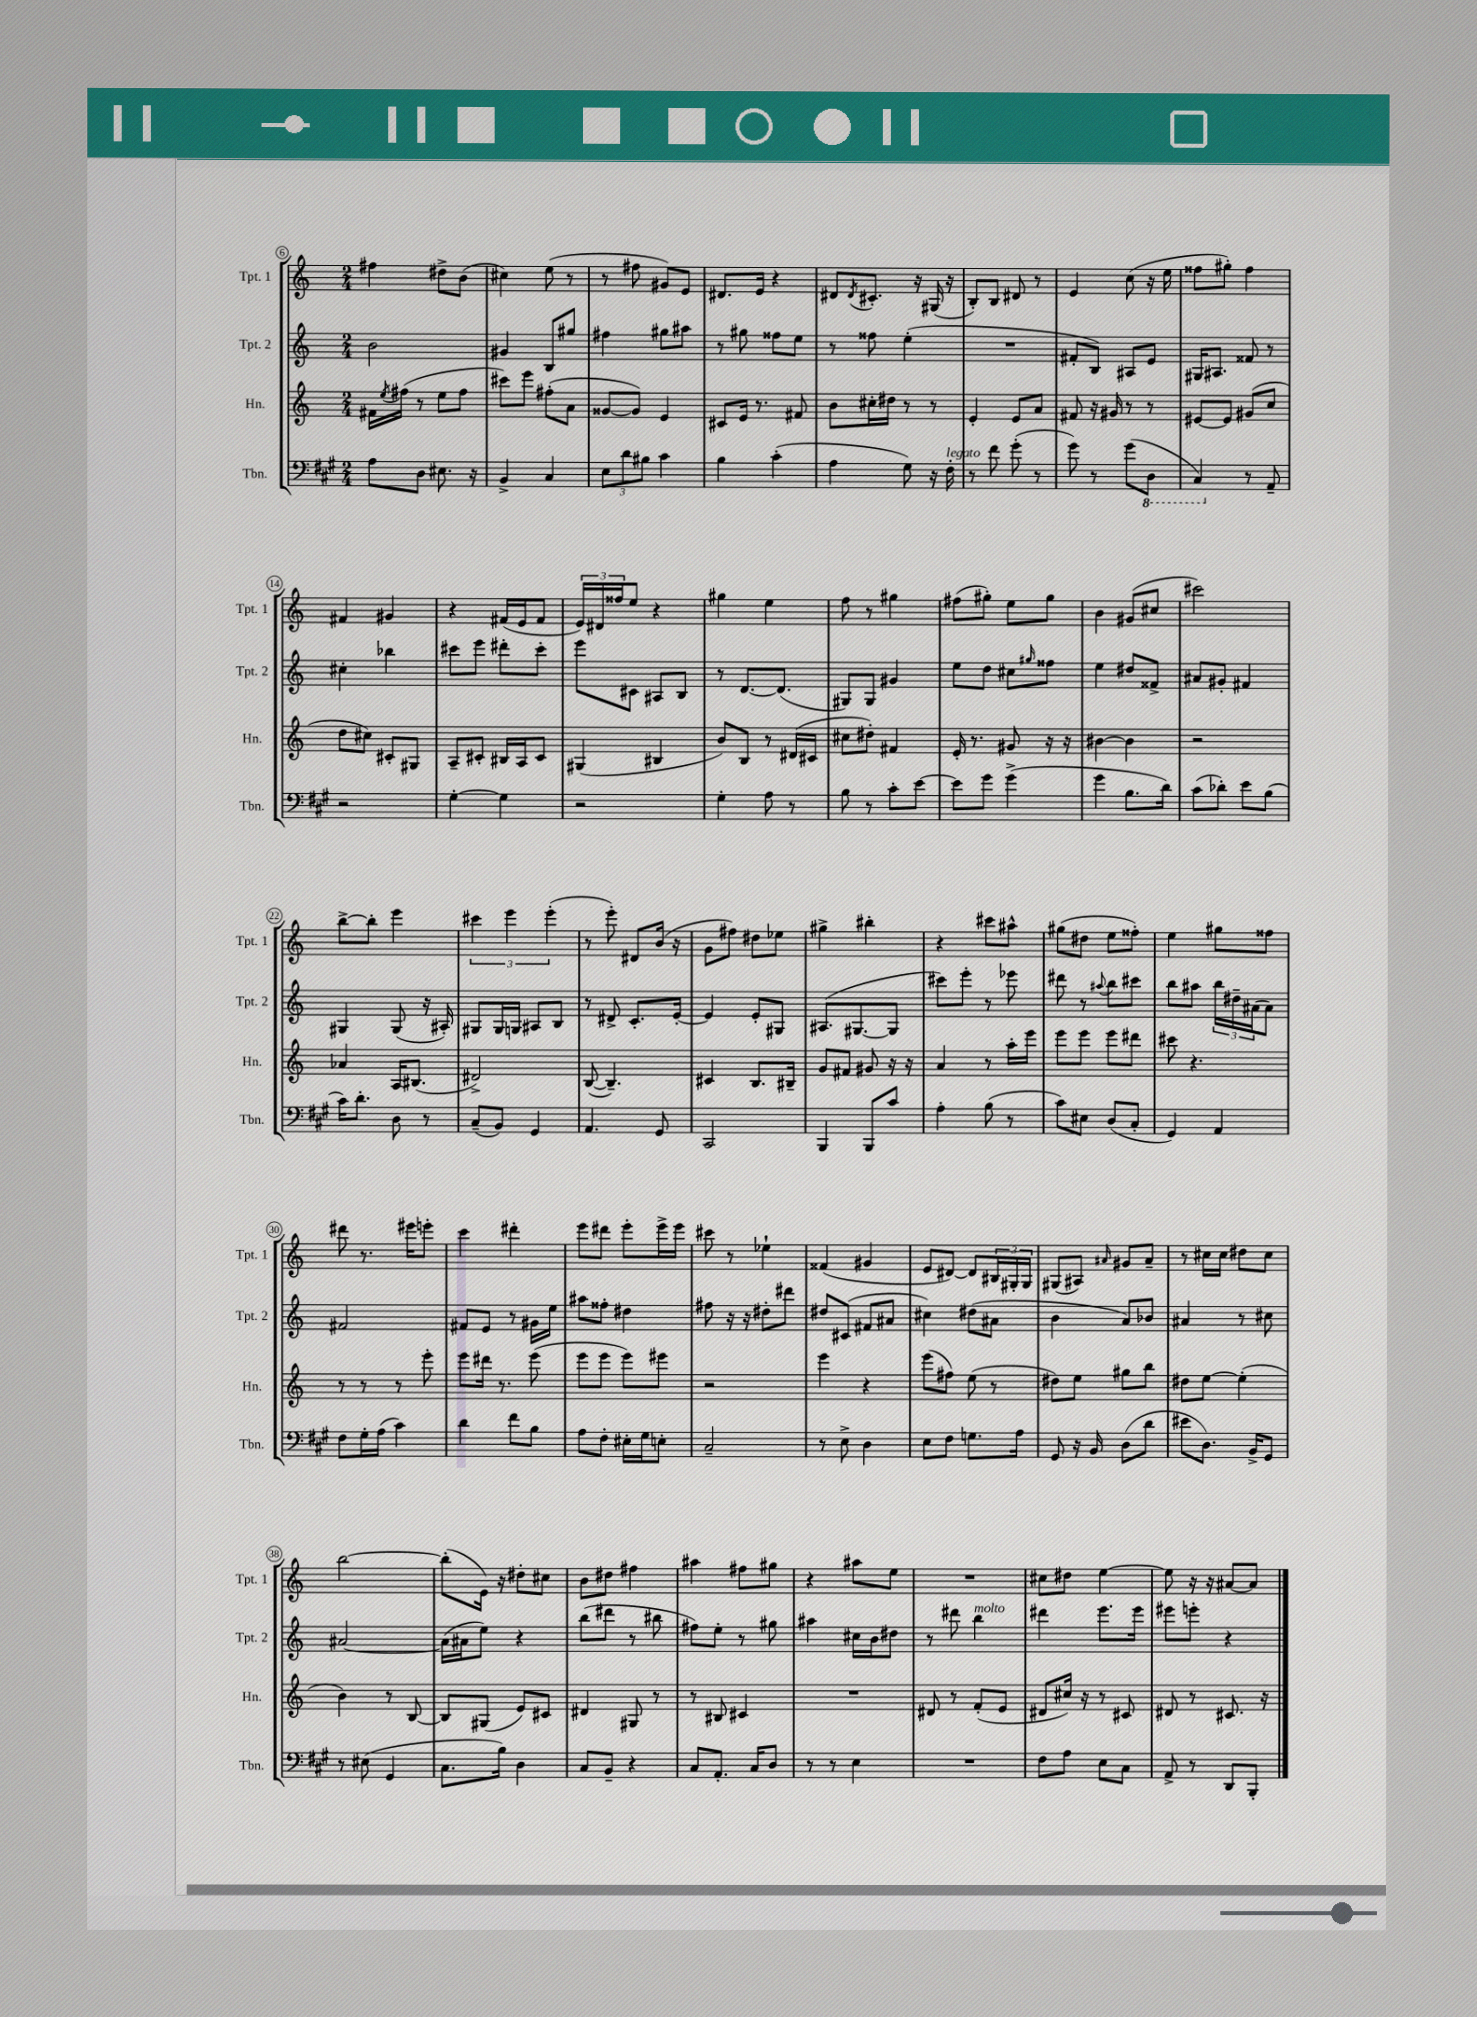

**kern	**kern	**kern	**kern
*part4	*part3	*part2	*part1
*staff4	*staff3	*staff2	*staff1
*I"Tbn.	*I"Hn.	*I"Tpt. 2	*I"Tpt. 1
*I'Tbn.	*I'Hn.	*I'Tpt. 2	*I'Tpt. 1
*clefF4	*clefG2	*clefG2	*clefG2
*k[f#c#g#]	*k[]	*k[]	*k[]
*M2/4	*M2/4	*M2/4	*M2/4
=6	=6	=6	=6
8A\L	16f#X\LL	2b\	4ff#X\
.	8qee/	.	.
.	(16ff#X\JJ	.	.
8D\J	8r	.	.
8.E#X\	8ee\L	.	8dd#X^\L
.	8ff#\J	.	(8b\J
16r	.	.	.
=7	=7	=7	=7
4BB^/	8ccc#X\L)	4g#X/	4cc#X\)
.	8eee\J	.	.
4C#/	(8ff#X'\L	8B/L	(8ee\
.	8a\J	8gg#X/J	8r
=8	=8	=8	=8
12E\L	[8g##X/L	4ff#X\	8r
12d\	.	.	.
.	8g##/J])	.	8ff#X\
12B#X\J	.	.	.
4c#\	4e/	8gg#X\L	8g#X/L)
.	.	8aa#X\J	8e/J
=9	=9	=9	=9
4B\	8c#X/L	8r	8.d#X/L
.	16e/Jk	8gg#X\	.
.	8.r	.	16e/Jk
(4c#'\	.	8ff##X\L	4r
.	8f#X/	8ee\J	.
=10	=10	=10	=10
4A\	8b\L	8r	8d#X/L
.	.	.	8qd#/
.	16cc#X'\L	8ff##X\	8.c#X'/J
.	16dd#X\JJ	.	.
8G#\)	8r	(4ee'\	.
.	.	.	16r
16r	8r	.	(16G#X/
!LO:TX:a:i:t=legato	!	!	!
16F#'\	.	.	16r
=11	=11	=11	=11
8r	4e'/	2r	8B'/L)
8f#\	.	.	8B/J
(8g#'\	8e/L	.	8d#X/
8r	8a/J	.	8r
=12	=12	=12	=12
8g#\)	8f#X/	8f#X'/L	4e/
8r	16r	8B/J)	.
.	16g#X/	.	.
(8g#\L	8r	8A#X/L	(8cc\
*8ba	*	*	*
8DD\J	8r	8e/J	16r
.	.	.	16ee\
=13	=13	=13	=13
4CC#/)	[8e#X/L	16G#X/KL	8ff##X\L
.	.	8.A#X/J	.
.	8e#/J]	.	8gg#X'\J)
*X8ba	*	*	*
8r	(8g#X/L	8f##X/	4ff##\
8AA~/	8cc/J	8r	.
!!LO:LB:g=z
=14	=14	=14	=14
2r	8dd\L	4cc#X'\	4f#X/
.	8cc#X\J)	.	.
.	8c#X'/L	4bb-X\	4g#X/
.	8G#X/J	.	.
=15	=15	=15	=15
[4G#'\	8A~/L	8ccc#X\L	4r
.	8c#X'/J	8eee\J	.
4G#\]	16B#X/LL	8ddd#X'\L	(16f#X/LL
.	16A/J	.	16e/J
.	8c#/J	8ccc#'\J	8f#/J
=16	=16	=16	=16
2r	(4G#X/	8eee\L	24e/LL)
.	.	.	24d#X/
.	.	.	24ff##X/J
.	.	8c#X\J	8ee/J
.	4B#X/	8A#X/L	4r
.	.	8B/J	.
=17	=17	=17	=17
4G#'\	8b/L)	8r	4gg#X\
.	8B/J	[8.d/L	.
8A\	8r	.	4ee\
.	.	(8.d/J]	.
8r	(16d#X/LL	.	.
.	16c#X/JJ	.	.
=18	=18	=18	=18
8B\	8cc#X\L	8G#X/L)	8ff\
8r	8dd#X'\J)	8G#/J	8r
8c#'\L	4f#X/	4g#X/	4gg#X\
[8e\J	.	.	.
=19	=19	=19	=19
8e\L]	16e'/	8ee\L	(8ff#X\L
.	8.r	.	.
8g#\J	.	8dd\J	8gg#X'\J)
(4g#^\	8g#X/	8cc#X\L	8ee\L
.	.	16qqgg#X/	.
.	16r	8ff##X\J	8gg#\J
.	16r	.	.
=20	=20	=20	=20
4g#\	[4b#X\	4ee\	4b\
8.B\L	4b#\]	8dd#X/L	(8g#X/L
.	.	8f##X^/J	8cc#X/J
16d\Jk)	.	.	.
=21	=21	=21	=21
(8c#\L	2r	8a#X/L	2ccc#X\)
8d-X'\J)	.	8g#X'/J	.
8e\L	.	4f#X/	.
(8B\J	.	.	.
!!LO:LB:g=z
=22	=22	=22	=22
16c#\KL)	4a-X/	4G#X/	[8bb^\L
8.d'\J	.	.	.
.	.	.	8bb'\J]
8D\	16A/KL	(8G#/	4eee\
.	(8.B#X/J	.	.
8r	.	16r	.
.	.	16A#X'/)	.
=23	=23	=23	=23
(8C#~/L	2d#X^/)	8G#X/L	6ccc#X\
8BB/J)	.	16G#/L	.
.	.	.	6eee\
.	.	16Gn/JJ	.
4GG#/	.	8A#X/L	.
.	.	.	(6eee'\
.	.	8B/J	.
=24	=24	=24	=24
4.AA/	([8B/	8r	8r
.	4.B~/])	8d#X^/	8eee'\)
.	.	8.c'/L	8d#X/L
8GG#/	.	.	(16b/Jk
.	.	[16e'/Jk	16r
=25	=25	=25	=25
2CC#/	4c#X/	4e/]	8g\L
.	.	.	8ff#X\J)
.	8.B/L	8e'/L	8dd#X\L
.	.	8G#X/J	8ee-X\J
.	16B#X~/Jk	.	.
=26	=26	=26	=26
4BBB/	8g/L	(8.A#X/L	4gg#X^\
.	8f#X/J	.	.
.	.	[8.G#X/	.
8BBB/L	8g#X/	.	4bb#X'\
8c#/J	16r	8G#/J]	.
.	16r	.	.
=27	=27	=27	=27
4A'\	4a/	8ccc#X\L)	4r
.	.	8eee'\J	.
(8B\	8r	8r	8ccc#X\L
8r	16aa'\LL	8eee-X\	8aa#X^^\J
.	16eee\JJ	.	.
=28	=28	=28	=28
8c#\L)	8eee\L	8ddd#X\	(8gg#X\L
8E#X\J	8eee\J	8r	8dd#X\J
.	.	8qqaa#X/	.
(8D/L	8eee\L	8bb\L	8ee\L
8C#'/J	8ddd#X\J	8ccc#X\J	8ff##X'\J)
=29	=29	=29	=29
4GG#/)	8ccc#X\	8bb\L	4ee\
.	4.r	8aa#X\J	.
4AA/	.	24bb\LL	8gg#X\L
.	.	24dd#X~\	.
.	.	(24a#X\J	.
.	.	8a#\J)	8ff##X\J
!!LO:LB:g=z
=30	=30	=30	=30
8F#\L	8r	2f#X/	8ddd#X\
16G#'\L	8r	.	8.r
(16A\JJ	.	.	.
4c#\)	8r	.	.
.	.	.	16eee#X\KL
.	8eee'\	.	8eeen'\J
=31	=31	=31	=31
4d\	8eee\L	8f#X/L	4ccc\
.	16ddd#X\Jk	8e/J	.
.	8.r	.	.
8f#\L	.	8r	4ddd#X'\
8B\J	(8eee\	16g#X\LL	.
.	.	16ee\JJ	.
=32	=32	=32	=32
8A\L	8eee\L	8aa#X\L	8eee\L
8F#'\J	8eee\J	8ff##X'\J	8ddd#X\J
16E#X'\LL	8eee\L)	4dd#X\	8eee'\L
16G#\J	.	.	.
8En'\J	8eee#X\J	.	16eee^\L
.	.	.	16eee\JJ
=33	=33	=33	=33
2C#~/	2r	8ff#X\	8ccc#X\
.	.	16r	8r
.	.	16r	.
.	.	8dd#X'\L	4ee-X`\
.	.	8ddd#X\J	.
=34	=34	=34	=34
8r	4eee\	8dd#X/L	(4f##X/
8E^\	.	(8c#X/J	.
4D\	4r	8f#X/L	4g#X/
.	.	8a#X/J	.
=35	=35	=35	=35
8E\L	(8eee\L	4cc#X\)	8e/L
8F#\J	8ff#X\J)	.	[8d#X/J)
8.Gn\L	(8ee\	(8dd#X\L	8d#/L]
.	8r	8a#X\J	24B#X/L
.	.	.	24G#X'/
16A\Jk	.	.	.
.	.	.	24G#/JJ
=36	=36	=36	=36
8GG#/	8dd#X\L)	4b\	(8G#X/L
16r	8ee\J	.	8A#X/J)
16BB/	.	.	.
.	.	.	16qqa#X/
(8D\L	8gg#X\L	8a/L)	8g#X/L
8d\J	8bb\J	8b-X/J	8a#~/J
=37	=37	=37	=37
8e#X\L	8dd#X\L	4a#X/	8r
8.D\J)	[8ee\J	.	16cc#X\LL
.	.	.	16cc#\JJ
.	(4ee'\]	8r	8dd#X\L
16BB^/KL	.	.	.
8GG#/J	.	8cc#X\	8cc#\J
!!LO:LB:g=z
=38	=38	=38	=38
8r	4b\)	[2a#X/	[2bb\
(8E#X\	.	.	.
4GG#/	8r	.	.
.	[8B/	.	.
=39	=39	=39	=39
8.C#\L	8B/L]	(16a#\LL]	(8bb'\L]
.	.	16a#X\J	.
.	(8G#X/J	8ee\J)	16e\Jk)
16B\Jk)	.	.	16r
4D\	8e/L)	4r	8dd#X'\L
.	8c#X/J	.	8cc#X\J
=40	=40	=40	=40
8C#/L	4d#X/	(8bb\L	8b\L
8BB~/J	.	8ddd#X\J	8dd#X\J
4r	8G#X/	8r	4ff#X\
.	8r	8bb#X\	.
=41	=41	=41	=41
8C#/L	8r	8ff#X\L)	4aa#X\
8.AA'/J	8B#X/	8ee'\J	.
.	4c#X/	8r	8ff#X\L
16C#/KL	.	.	.
8D/J	.	8gg#X\	8gg#X\J
=42	=42	=42	=42
8r	2r	4aa#X\	4r
8r	.	.	.
4E\	.	16cc#X\LL	8aa#X\L
.	.	16b\J	.
.	.	8dd#X\J	8ee\J
=43	=43	=43	=43
2r	8d#X/	8r	2r
.	8r	8ddd#X\	.
!	!	!LO:TX:a:i:t=molto	!
.	(8f'/L	4bb\	.
.	8e/J	.	.
=44	=44	=44	=44
8F#\L	8d#X/L	4ddd#X\	8cc#X\L
8A\J	16cc#X/Jk)	.	8dd#X\J
.	16r	.	.
8E\L	8r	8.eee\L	[4ee\
8C#\J	8c#X/	.	.
.	.	16eee\Jk	.
=45	=45	=45	=45
8AA^/	8d#X/	8eee#X\L	8ee\]
8r	8r	8eeen'\J	16r
.	.	.	16r
8DD/L	8.c#X/	4r	[8a#X/L
8BBB'/J	.	.	8a#/J]
.	16r	.	.
==	==	==	==
*-	*-	*-	*-
